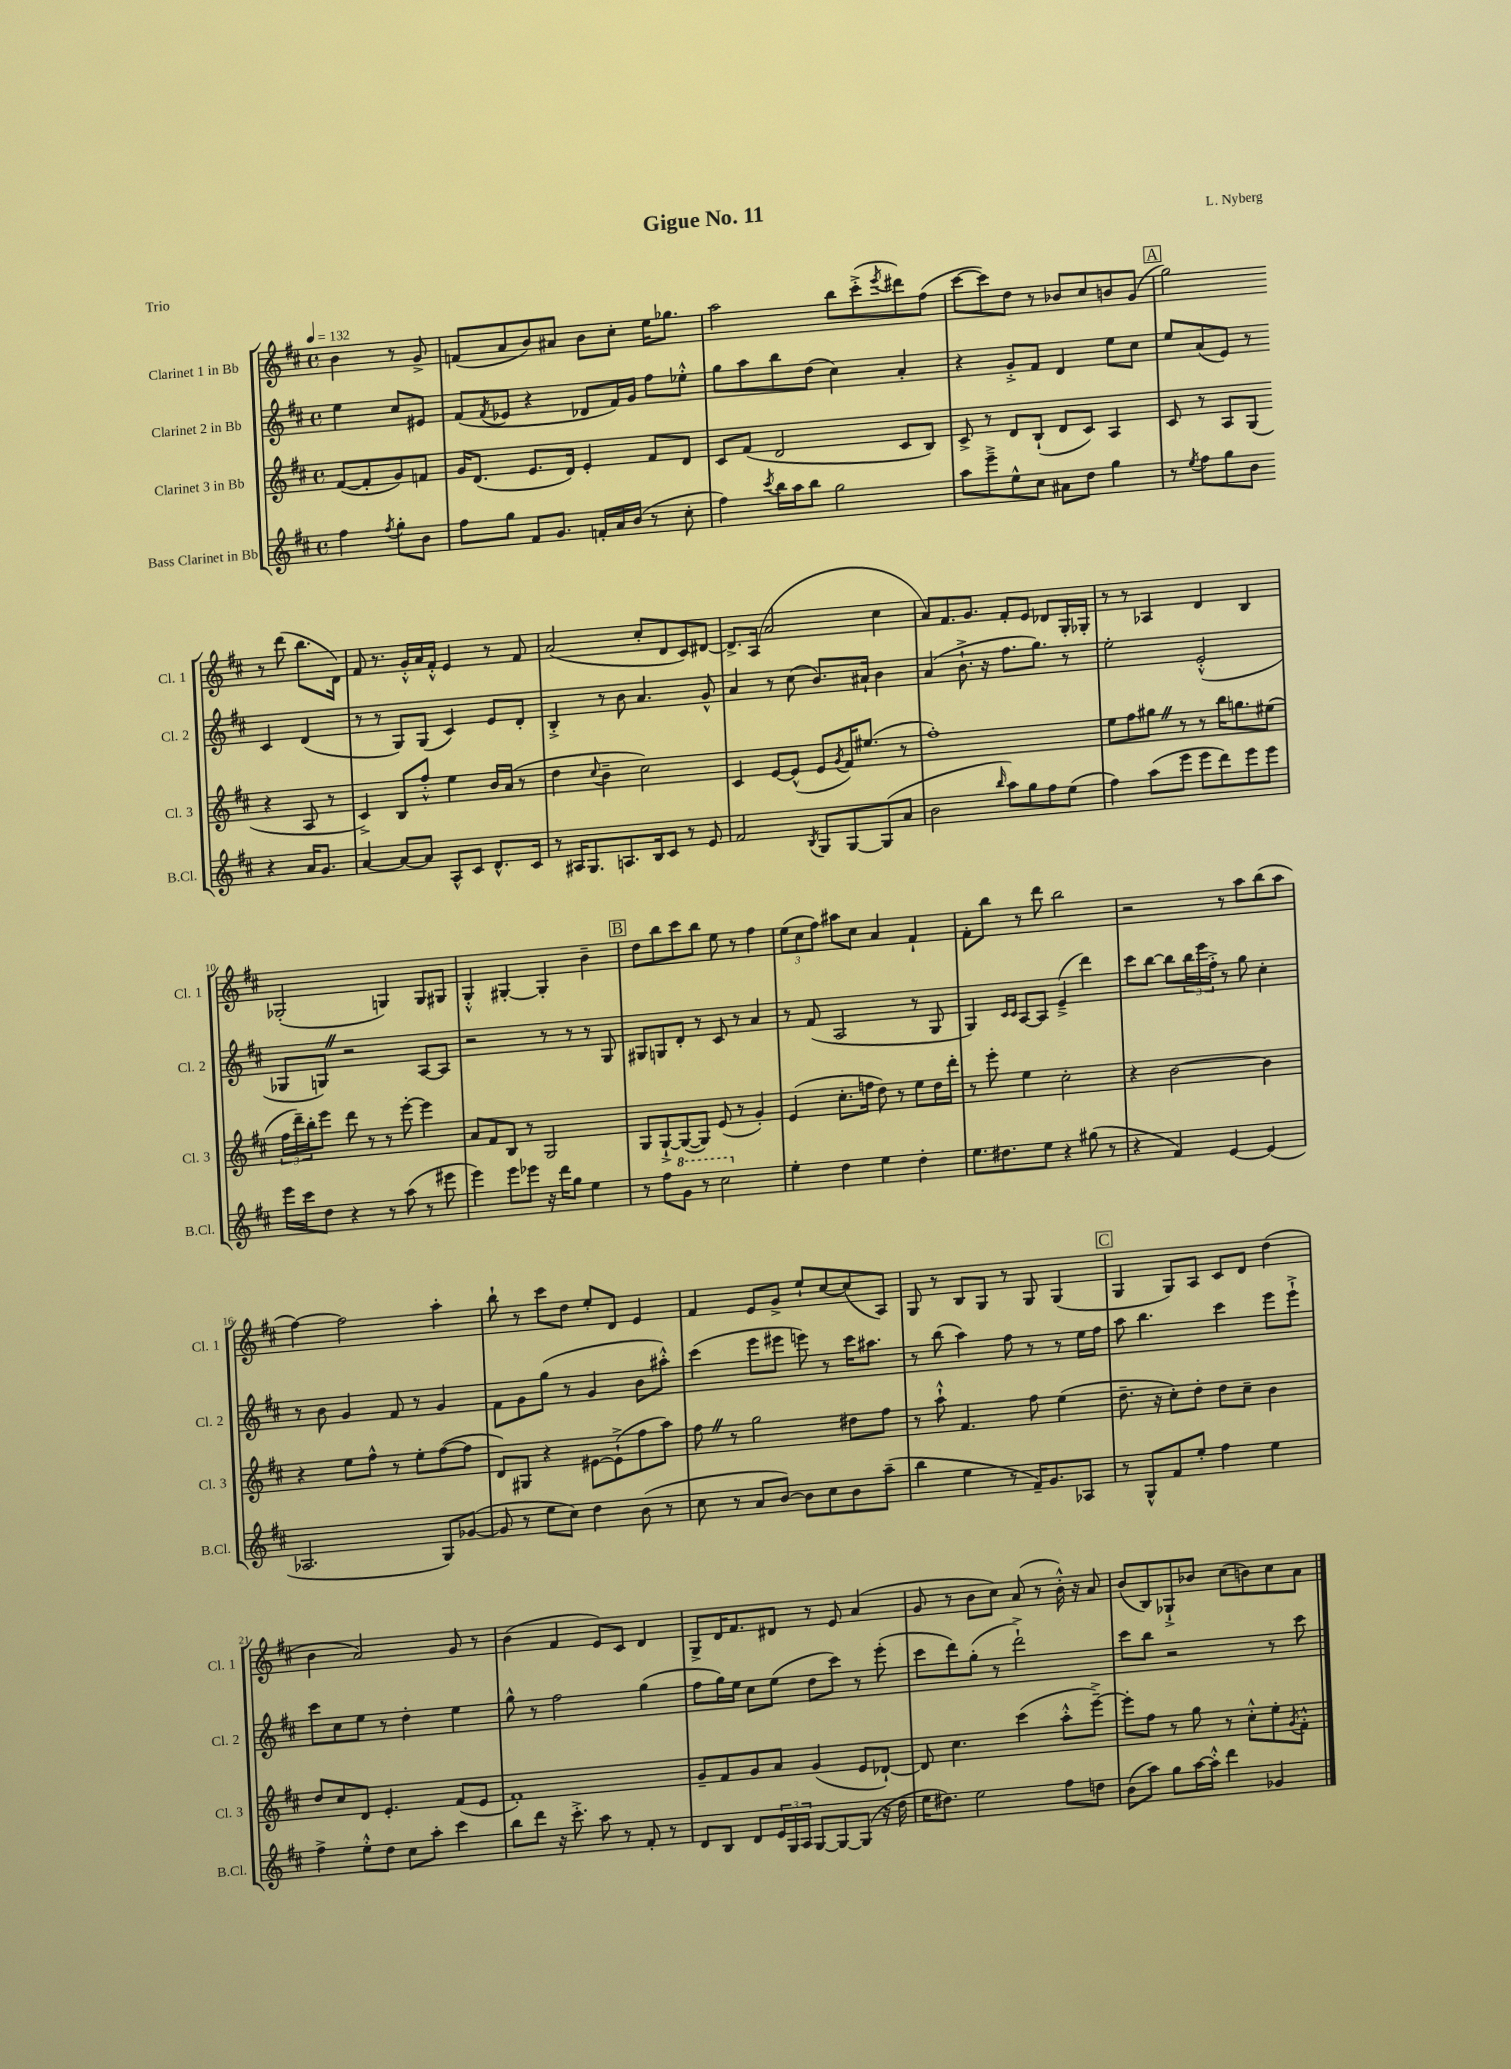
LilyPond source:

\header { title = "Gigue No. 11" composer = "L. Nyberg" piece = "Trio" }
<<
\new StaffGroup <<
\new Staff = "s0" \with { instrumentName = "Clarinet 1 in Bb" shortInstrumentName = "Cl. 1" } {
    \clef treble \key d \major \defaultTimeSignature \time 4/4 \partial 2 \tempo 4 = 132
    b'4 r8 g'8-> |
    f'8( a'8 b'8) ais'8 b'8 cis''8-. e''16 ges''8. |
    a''2 b''8 cis'''8-.->( \acciaccatura { e'''8 } dis'''8) fis''8( |
    cis'''8~ cis'''8) d''8 r8 bes'8 cis''8 b'8 g'8( |
    \mark \markup { \box "A" } g''2) r8 d'''8( b''8. d'16) |
    fis'8 r8. g'16-.-^ a'16 fis'16-.-^ e'4 r8 fis'8 |
    a'2( cis''8-. d'8 cis'8) dis'8~ |
    dis'8.-> a16( a'2 cis''4 |
    a'8) fis'8. g'8. fis'8-. e'8 des'8 g16-. ges16-. |
    r8 r8 aes4 d'4 b4 |
    ges2-.( g4) g8 gis8 |
    g4-.-^ gis4~-. gis4-. b'4-- |
    \mark \markup { \box "B" } d''8 b''8 cis'''8 b''8 e''8 r8 fis''4 |
    \tuplet 3/2 { e''8( cis''8 fis''8) } ais''8 cis''8 a'4 fis'4-! |
    fis'8-. b''8 r8 d'''8 b''2 |
    r2 r8 a''8 b''8( a''8 |
    fis''4~) fis''2 a''4-. |
    b''8-! r8 cis'''8 d''8 e''8-. d'8 e'4 |
    fis'4 e'8 g'8-> e''8-! cis''8~ cis''8( a8) |
    g8 r8 b8 g8 r8 g8 g4( |
    \mark \markup { \box "C" } g4 g8) a8 cis'8 d'8 d''4( |
    b'4 a'2) g'8 r8 |
    b'4( fis'4 e'8) cis'8 d'4 |
    g8-> d'16 fis'8. dis'8 r8 e'8 a'4( |
    g'8 r8 b'8 cis''8) a'8( r8 b'16-.-^) r16 a'8 |
    b'8( b8) ges8-!-> bes'8 cis''8( b'8) cis''8 a'8 \bar "|." |
}
\new Staff = "s1" \with { instrumentName = "Clarinet 2 in Bb" shortInstrumentName = "Cl. 2" } {
    \clef treble \key d \major \defaultTimeSignature \time 4/4 \partial 2
    e''4 cis''8 eis'8 |
    fis'8( \acciaccatura { fis'8 } ees'8 r4 des'8 fis'16) g'16 fis''8 ees''8-.-^ |
    g''8 a''8 b''8 d''8( cis''4) a'4-. |
    r4 g'8-.-> fis'8 d'4 e''8 cis''8 |
    \mark \markup { \box "A" } e''8 a'8( e'8) r8 cis'4 d'4( |
    r8 r8 g8) g8( cis'4) e'8 d'8-. |
    b4-.-> r8 b'8 a'4. g'8-^ |
    a'4 r8 cis''8( b'8.) ais'16-! b'4 |
    a'4( b'8.-!-> r16 fis''8. g''8.) r8 |
    e''2-. e'2-.-^( |
    ges8 g8) \once \override BreathingSign.text = \markup { \musicglyph "scripts.caesura.straight" } \breathe r2 a8~ a8 |
    r2 r8 r8 r8 g8 |
    \mark \markup { \box "B" } gis8 g8 d'8-. r8 cis'8 r8 a'4 |
    r8 fis'8( a2 r8 g8 |
    g4) \grace { cis'16 cis'16 } a8~ a8 e'4--->( d'''4) |
    cis'''8 b''8~ b''8 \tuplet 3/2 { b''16 e'''16 fis''16-.-> } r8 g''8 cis''4-. |
    r8 b'8 g'4 fis'8 r8 g'4 |
    fis'8 g'8 g''8( r8 g'4 b'8 ais''8-.-^) |
    cis'''4( e'''8 eis'''8 e'''8) r8 cis'''16 ais''8. |
    r8 b''8( a''4) fis''8 r8 r8 e''16 fis''16 |
    \mark \markup { \box "C" } a''8 b''4. cis'''4 e'''8 e'''8-!-> |
    cis'''8 cis''8 e''8 r8 d''4-. e''4 |
    g''8-^ r8 fis''2 g''4( |
    fis''8 g''16) e''16 cis''8 e''8( d''8 cis'''8) r8 e'''8-.( |
    cis'''8 d'''8) g''8-.( r8 d'''2-!->) |
    cis'''8 b''8 r2 r8 cis'''8 \bar "|." |
}
\new Staff = "s2" \with { instrumentName = "Clarinet 3 in Bb" shortInstrumentName = "Cl. 3" } {
    \clef treble \key d \major \defaultTimeSignature \time 4/4 \partial 2
    fis'8~( fis'8-. g'8) f'8 |
    g'16 d'8.( e'8. d'16) e'4-. fis'8 d'8 |
    cis'8 fis'8( d'2 cis'8 b8) |
    cis'8-> r8 d'8 b8-!( d'8 cis'8) a4 |
    \mark \markup { \box "A" } cis'8 r8 a8 g8( r4 a8 r8 |
    cis'4->) b8 fis''8-.-^ e''4 b'16 a'16( r8 |
    d''4 \appoggiatura { cis''8 } b'4-- cis''2) |
    cis'4 e'8~ e'8-^( e'8 \acciaccatura { g'8 } fis'16) eis''8.( r8 |
    fis''1-.) |
    e''8 fis''8 gis''8 \once \override BreathingSign.text = \markup { \musicglyph "scripts.caesura.straight" } \breathe r8 r8 b''16 g''8. eis''8( |
    \tuplet 3/2 { fis''16 d'''16--) b''16-. } e'''8 d'''8 r8 r8 e'''8~-. e'''4 |
    a'8 fis'8 b8 r8 g2 |
    \mark \markup { \box "B" } g8 g8~-!-> g8~( g8) e'8( r8 g'4-.) |
    e'4( cis''8.-. f''16 d''8) r8 e''8 d''16 d'''16-. |
    r8 e'''8-. e''4 cis''2-. |
    r4 b'2~ b'4 |
    r4 e''8 fis''8-^ r8 e''8-. fis''8~( fis''8 |
    d'8) gis8 r4 eis'8~ eis'8-!->( fis''8 a''8) |
    fis''8 \once \override BreathingSign.text = \markup { \musicglyph "scripts.caesura.straight" } \breathe r8 g''2 dis''8 fis''8 |
    r8 a''8-!-^ fis'4. fis''8 e''4( |
    \mark \markup { \box "C" } d''8.-- r16 cis''8-.) d''8-. d''8 cis''8-- b'4 |
    d''8 cis''8 d'8 e'4.-. fis'8( e'8 |
    fis'1-.) |
    g'8-- fis'8 g'8 a'8 g'4( e'8 des'8~-!) |
    des'8 cis''4. cis'''4( a''8-.-^ e'''8~--->) |
    e'''8-. fis''8 r8 g''8 r8 cis''8-.-^ e''8-. \acciaccatura { g'8 } fis'8-.-^ \bar "|." |
}
\new Staff = "s3" \with { instrumentName = "Bass Clarinet in Bb" shortInstrumentName = "B.Cl." } {
    \clef treble \key d \major \defaultTimeSignature \time 4/4 \partial 2
    fis''4 \acciaccatura { fis''8 } g''8-. b'8 |
    fis''8 g''8 fis'8 g'8. f'16-. a'16 b'16( r8 cis''8-. |
    fis''4) \acciaccatura { cis'''8 } b''16 a''16 b''8 g''2 |
    a''8 e'''8---> e''8-^ cis''8 ais'8 d''8 g''4 |
    \mark \markup { \box "A" } r8 \acciaccatura { e''8 } fis''8 g''8 b'8 r4 a'16 g'8. |
    a'4~ a'8~ a'8 a8-^ cis'8 d'8.-^ cis'16 |
    r8 ais16 g8. a8. b16 cis'8 r8 e'8 |
    fis'2 \acciaccatura { b8 } g8 g8~ g8( a'8 |
    b'2 \grace { b''16 } a''8) g''8 fis''8 e''8( |
    fis''4) a''8( e'''8 e'''8 d'''8) e'''8 e'''8 |
    e'''16 cis'''16 d''8 r4 r8 a''8( r8 eis'''8 |
    e'''4) e'''8 ees'''8 r16 d'''16 g''8 e''4 |
    \mark \markup { \box "B" } r8 fis''8 \ottava #1 g''8 r8 cis'''2 \ottava #0 |
    e''4-. d''4 e''4 d''4-. |
    e''8. dis''8. e''8 r4 gis''8( r8 |
    r4 fis'4) e'4~ e'4( |
    aes2. g8) ges'8~( |
    ges'8 r8 e''8 cis''8) d''4 b'8( r8 |
    cis''8 r8 a'8 b'8~) b'8 cis''8 b'8 a''8--( |
    b''4 e''4 r8 fis'16--) g'8. aes8 |
    \mark \markup { \box "C" } r8 g8-^ fis'8 e''8-. fis''4 e''4 |
    fis''4-> e''8-.-^ d''8 cis''8 a''8-. cis'''4 |
    b''8 d'''8 r16 cis'''8.-.-> a''8 r8 fis'8-. r8 |
    d'8 b8 d'8 \tuplet 3/2 { e'16 g16 a16 } g8~ g8~ g8( r16 d''16 |
    e''16 dis''8.) e''2 fis''8 d''8 |
    b'8( a''8) g''8 a''16~ a''16-.-^ d'''4 ges'4 \bar "|." |
}
>>
>>
